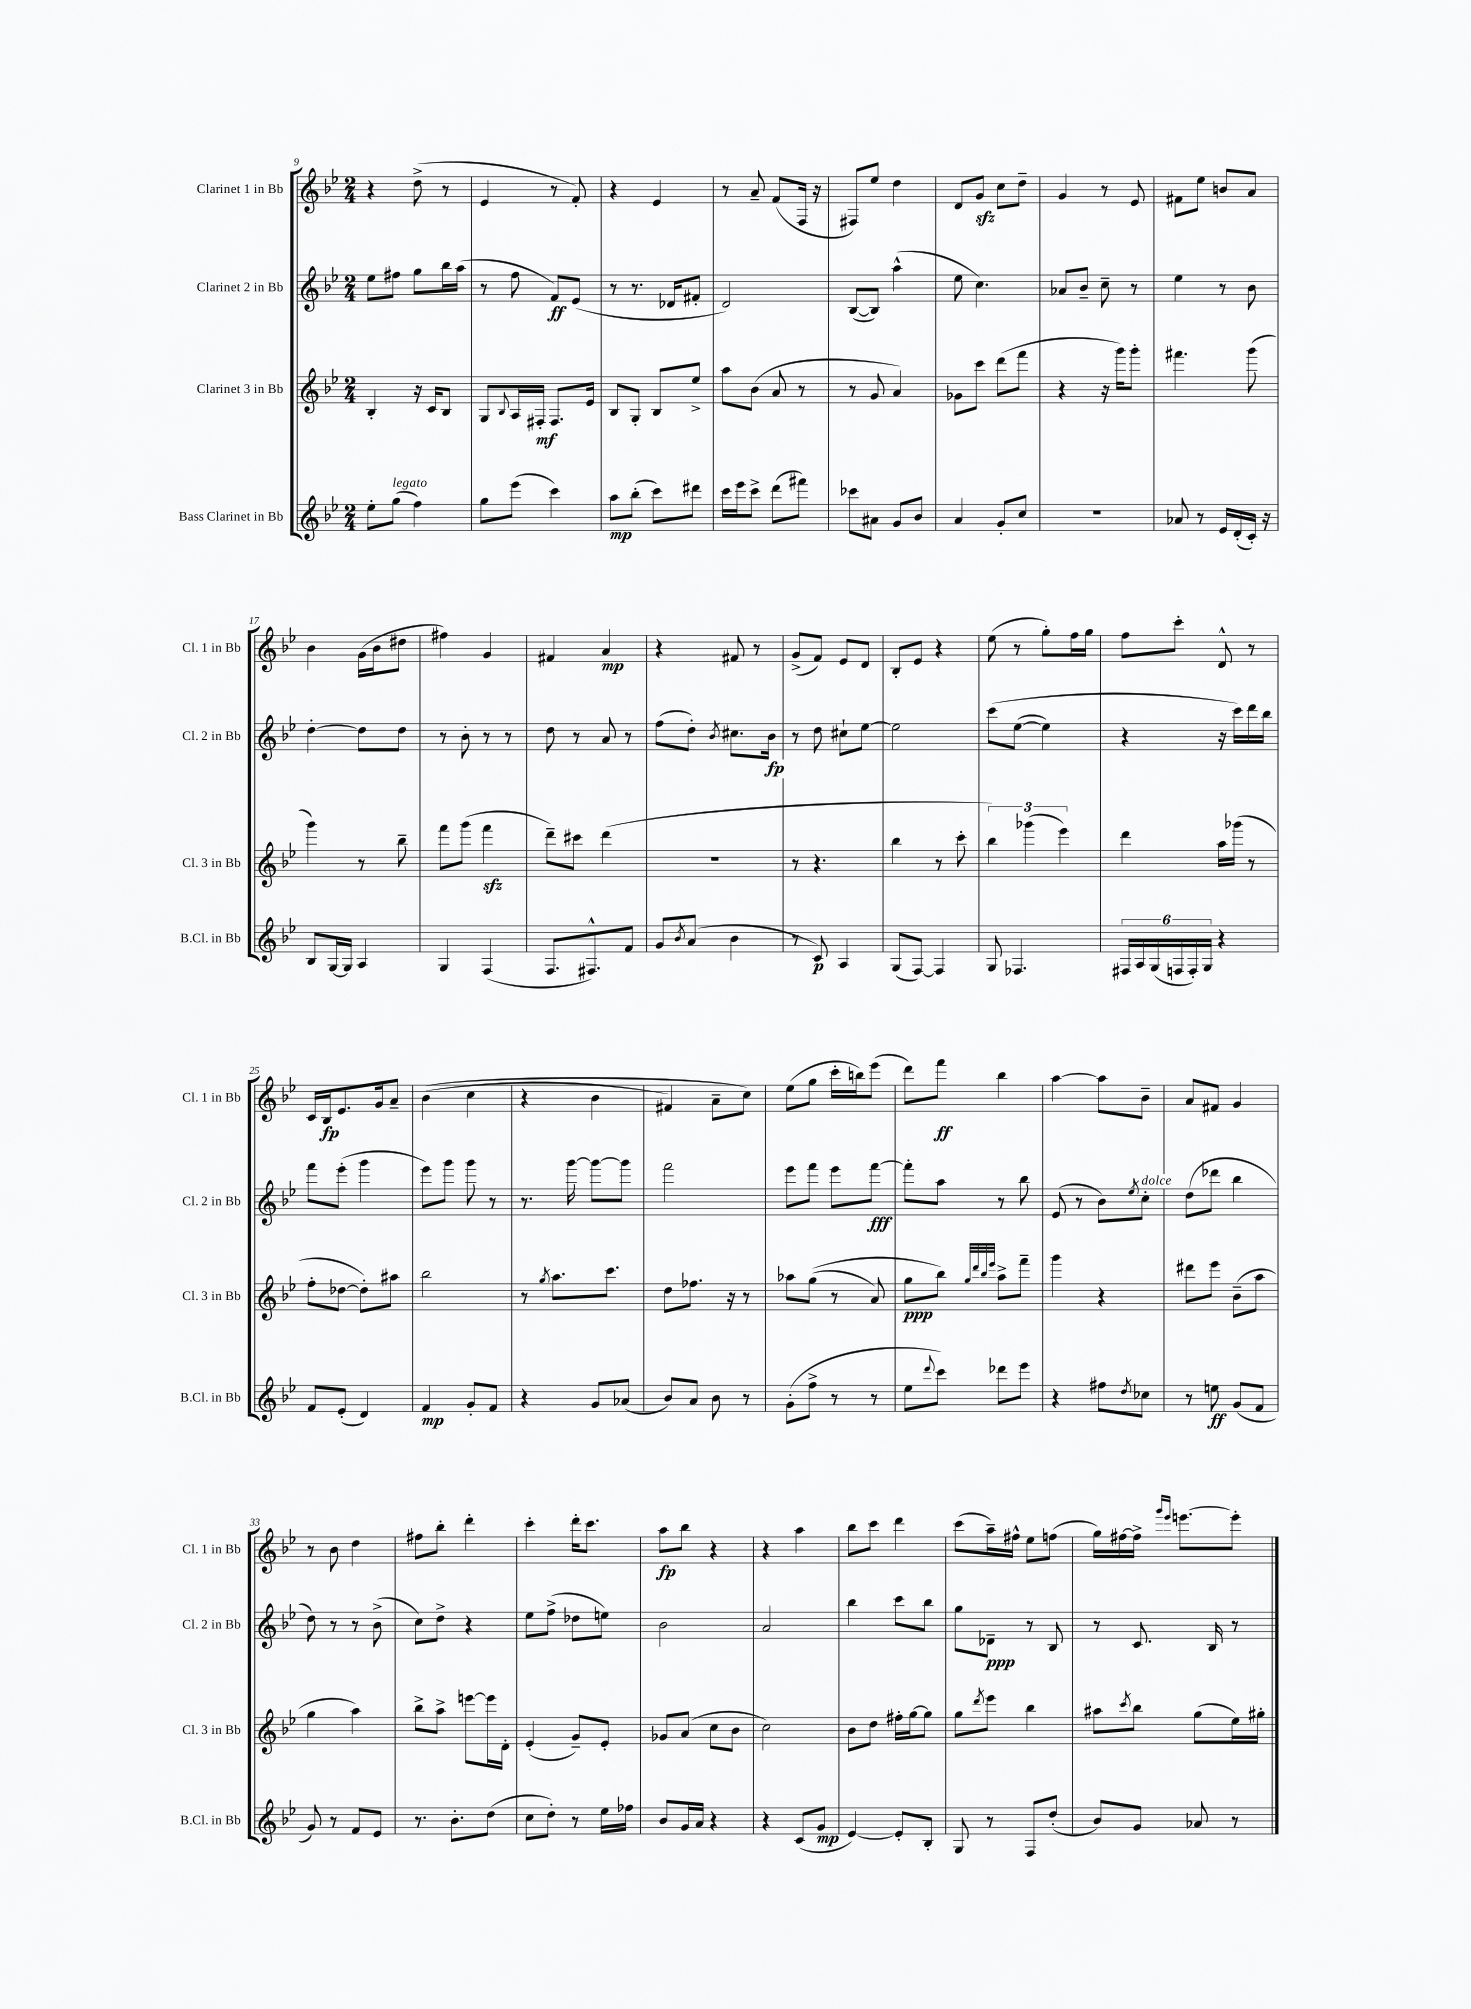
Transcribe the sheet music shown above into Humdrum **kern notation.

**kern	**kern	**kern	**kern
*staff4	*staff3	*staff2	*staff1
*clefG2	*clefG2	*clefG2	*clefG2
*k[b-e-]	*k[b-e-]	*k[b-e-]	*k[b-e-]
*M2/4	*M2/4	*M2/4	*M2/4
8ee-'	4B-'	8ee-	4r
(8gg	.	8ff#	.
4ff)	16r	8gg	(8dd^
.	16c	.	.
.	8B-	16bb-	8r
.	.	(16aa	.
=	=	=	=
8gg	8G	8r	4e-
.	8qqB-	.	.
(8eee-	16A	8ff	.
.	16F#'	.	.
4ccc)	8.F#	8f)	8r
.	.	(8e-	8f')
.	16e-	.	.
=	=	=	=
8aa	8B-	8r	4r
(8bb-'	8G'	8.r	.
8ccc)	8B-	.	4e-
.	.	16d-	.
8ddd#	8ee-^	8f#'	.
=	=	=	=
16ccc	8aa	2d)	8r
16eee-	.	.	.
8ccc^	(8b-	.	8a~
(8ddd	8a	.	(8f
8fff#)	8r	.	16F
.	.	.	16r
=	=	=	=
8ccc-	8r	([8B-	8F#)
8a#	8g	8B-])	8ee-
8g	4a)	(4aa^^	4dd
8b-	.	.	.
=	=	=	=
4a	8g-	8ee-	8d
.	8ccc	4.cc)	8g
8g'	(8ddd	.	8cc
8cc	8fff	.	8dd~
=	=	=	=
2r	4r	8a-	4g
.	.	8b-~	.
.	16r	8cc~	8r
.	16ggg)	.	.
.	8ggg'	8r	8e-
=	=	=	=
8a-	4.fff#	4ee-	8f#
8r	.	.	8ee-
16e-	.	8r	8b
(16d'	.	.	.
16c')	(8ggg	8b-	8a
16r	.	.	.
=	=	=	=
8B-	4ggg)	[4dd'	4b-
[16G	.	.	.
16G]	.	.	.
4A	8r	8dd]	(16g
.	.	.	16b-
.	8bb-~	8dd	8dd#
=	=	=	=
4G	8fff	8r	4ff#)
.	(8ggg	8b-'	.
(4F	4fff	8r	4g
.	.	8r	.
=	=	=	=
8.F	8ddd~)	8dd	4f#
.	8ccc#	8r	.
8.F#^^)	.	.	.
.	(4ddd	8a	4a
8f	.	8r	.
=	=	=	=
8g	2r	(8ff	4r
8qb-	.	.	.
(8a	.	8dd')	.
.	.	8qb-	.
4b-	.	8.cc#	8f#
.	.	.	8r
.	.	16b-	.
=	=	=	=
8r	8r	8r	(8g^
8c)	4.r	8dd	8f)
4A	.	8cc#`	8e-
.	.	[8ee-	8d
=	=	=	=
(8G	4bb-	2ee-]	8B-'
[8F)	.	.	8e-
4F]	8r	.	4r
.	8ccc'	.	.
=	=	=	=
8G	6bb-)	&(8ccc	(8ee-
4.F-	.	([8ee-	8r
.	(6ggg-	.	.
.	.	4ee-])	8gg')
.	6eee-)	.	.
.	.	.	16ff
.	.	.	16gg
=	=	=	=
24F#	4ddd	4r	8ff
24A	.	.	.
(24G	.	.	.
24F	.	.	8ccc'
24F')	.	.	.
24G	.	.	.
4r	16aa	16r	8d^^
.	(16ggg-	16ccc&)	.
.	8r	16ddd	8r
.	.	16bb-	.
=	=	=	=
8f	8ff'	8fff	16c
.	.	.	16B-
(8e-'	[8dd-	(8eee-'	8.e-
4d)	8dd-'])	4ggg	.
.	.	.	16g
.	8aa#	.	8a~
=	=	=	=
4f	2bb-	8eee-)	&((4b-
.	.	8ggg	.
8g'	.	8ggg	4cc
8f	.	8r	.
=	=	=	=
4r	8r	8.r	4r
.	8qgg	.	.
.	8.aa	.	.
.	.	[16ggg	.
8g	.	8ggg_	4b-
.	8.ccc	.	.
(8a-	.	8ggg]	.
=	=	=	=
8b-)	8dd	2fff	4f#)
8a	8.ff-	.	.
8b-	.	.	8a~
.	16r	.	.
8r	8r	.	8cc&)
=	=	=	=
(8g'	8aa-	8eee-	(8ee-
8ff^	&((8gg	8fff	8gg
8r	8r	8eee-	16ccc'
.	.	.	16bb)
8r	8a)	[8fff	(8eee-
=	=	=	=
8ee-	8gg	8fff']	8ddd)
8qqddd	.	.	.
8ccc)	8bb-&)	8aa	8fff
.	32qqgg	.	.
.	32qqddd	.	.
.	32qqbb-	.	.
.	32qqeee-	.	.
8ddd-	8aa^	8r	4bb-
8eee-	8fff~	8bb-	.
=	=	=	=
4r	4ggg	(8e-	[4aa
.	.	8r	.
8ff#	4r	8b-)	8aa]
8qdd	.	8qee-	.
8cc-	.	8cc'	8b-~
=	=	=	=
8r	8ddd#	(8dd	8a
8ee	8eee-	8ddd-	8f#
(8g	(8b-~	4bb-	4g
8f	8aa	.	.
=	=	=	=
8g)	4gg	8dd)	8r
8r	.	8r	8b-
8f	4aa)	8r	4dd
8e-	.	(8b-^	.
=	=	=	=
8.r	8bb-^	8cc)	8ff#
.	8aa^	8dd^	8bb-'
8.b-'	.	.	.
.	[8eee	4r	4ddd'
(8dd	16eee]	.	.
.	16d'	.	.
=	=	=	=
8cc	(4e-'	8ee-	4ccc'
8dd')	.	(8ff^	.
8r	8g~)	8dd-	16ddd'
.	.	.	8.ccc
16ee-	8e-'	8ee)	.
16ff-	.	.	.
=	=	=	=
8b-	8g-	2b-	8aa
16g	(8a	.	8bb-
16a	.	.	.
4r	8cc	.	4r
.	8b-	.	.
=	=	=	=
4r	2cc)	2a	4r
(8c	.	.	4aa
8g	.	.	.
=	=	=	=
[4e-)	8b-	4bb-	8bb-
.	8dd	.	8ccc
8e-']	16ff#'	8ccc	4ddd
.	[16gg	.	.
8B-'	8gg]	8bb-	.
=	=	=	=
8G	8gg	8gg	(8ccc
.	8qddd	.	.
8r	8eee-	8d-~	16aa~)
.	.	.	16ff#^^
8F	4bb-	8r	8ee-
(8dd'	.	8B-	(8ff
=	=	=	=
8b-)	8aa#	8r	16gg)
.	.	.	[16ff#
.	8qccc	.	.
8g	8bb-	8.c	16ff#^]
.	.	.	16qqggg
.	.	.	16qqeee-
.	.	.	[8.eee
8a-	(8gg	.	.
.	.	16B-	.
8r	16ee-)	8r	8eee']
.	16gg#'	.	.
==	==	==	==
*-	*-	*-	*-
